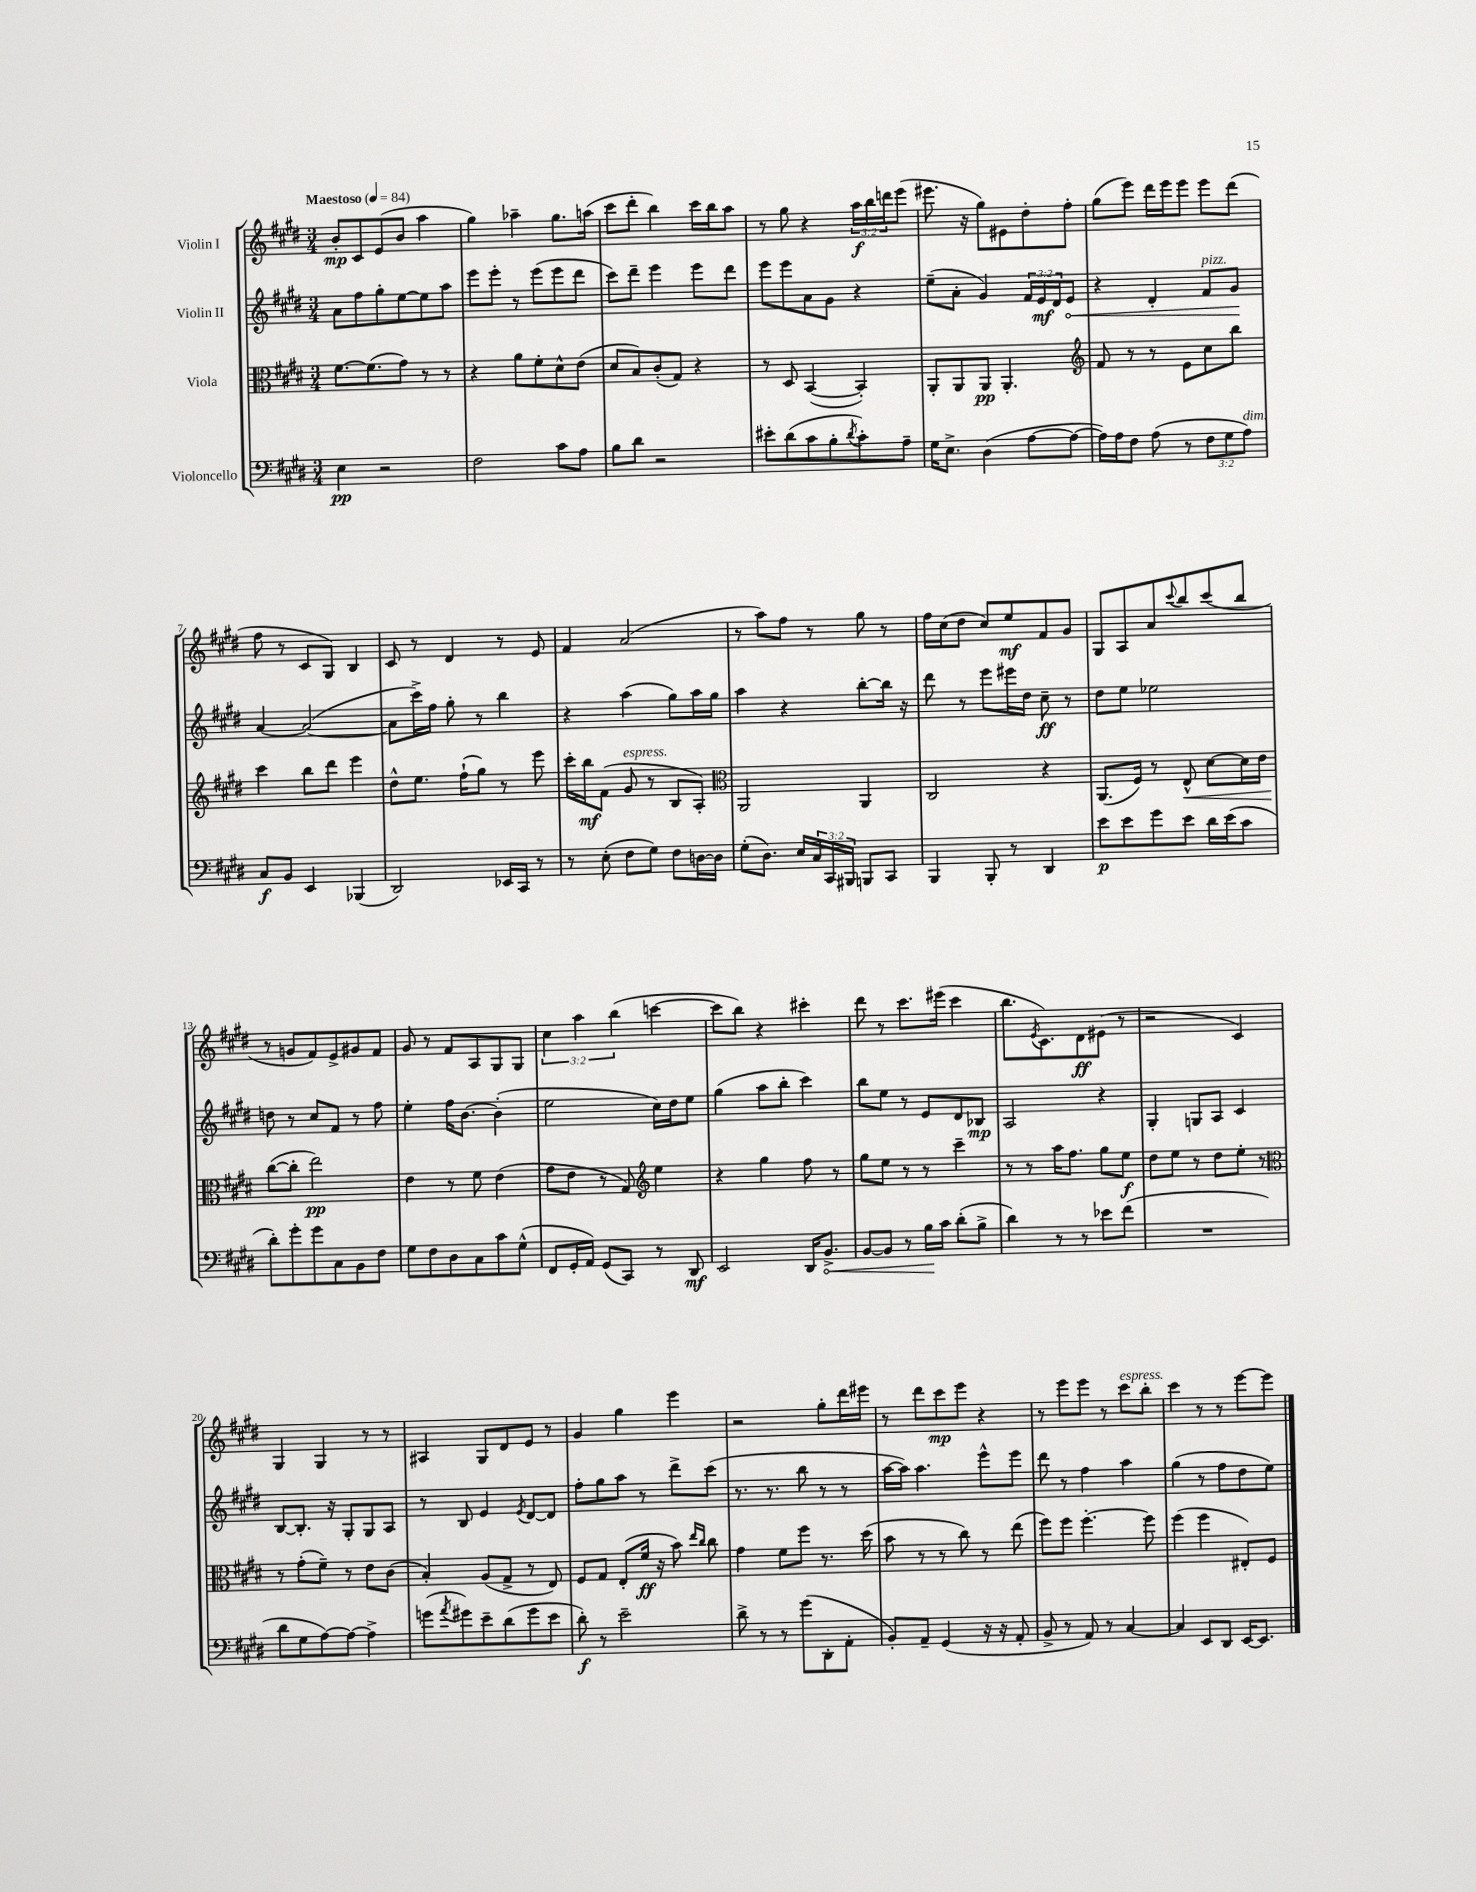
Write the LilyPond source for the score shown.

<<
\new StaffGroup <<
\new Staff = "s0" \with { instrumentName = "Violin I" } {
    \clef treble \key e \major \numericTimeSignature \time 3/4 \override Staff.TupletNumber.text = #tuplet-number::calc-fraction-text \tempo "Maestoso" 4 = 84
    b'8-.\mp cis'8 e'8( b'8 a''4 |
    gis''4) aes''4-- gis''8. a''16( |
    cis'''8 dis'''8-. b''4) cis'''16 b''16 a''8 |
    r8 gis''8 r4 \tuplet 3/2 { a''16\f b''16 d'''16 } e'''8( |
    eis'''8. r16 gis''8) eis'8 dis''8-. fis''8-. |
    gis''8( e'''8) dis'''16 e'''16 e'''8 e'''8 dis'''8( |
    fis''8 r8 cis'8 gis8) b4 |
    cis'8 r8 dis'4 r8 e'8 |
    fis'4 a'2( |
    r8 a''8) fis''8 r8 gis''8 r8 |
    fis''16 cis''16( dis''8 cis''8) e''8\mf fis'8 gis'8 |
    gis8 a8 a'8 \appoggiatura { cis'''8 } b''8 cis'''8( b''8 |
    r8 g'8 fis'8) e'8-> gis'8 fis'8 |
    gis'8 r8 fis'8 a8 gis8 gis8 |
    \tuplet 3/2 { cis''4 a''4 b''4( } c'''4~ |
    c'''8 b''8) r4 cis'''4-. |
    dis'''8 r8 cis'''8. eis'''16( cis'''4 |
    b''8. \acciaccatura { e'8 } cis'8.) dis'8\ff eis'8( r8 |
    r2 cis'4) |
    gis4 gis4 r8 r8 |
    ais4 gis8 dis'8 e'8 r8 |
    gis'4 gis''4 e'''4 |
    r2 gis''8-. dis'''16 eis'''16 |
    r8 dis'''8 cis'''8\mp e'''8 r4 |
    r8 e'''8 e'''8 r8 cis'''8^\markup { \italic "espress." } b''8-. |
    cis'''4 r8 r8 e'''8~ e'''8 \bar "|." |
}
\new Staff = "s1" \with { instrumentName = "Violin II" } {
    \clef treble \key e \major \numericTimeSignature \time 3/4 \override Staff.TupletNumber.text = #tuplet-number::calc-fraction-text
    a'8 fis''8 gis''8-. e''8~ e''8 a''8 |
    e'''8 e'''8-. r8 e'''8( e'''8 dis'''8 |
    cis'''8) dis'''8-- e'''4 e'''8 dis'''8 |
    e'''8 e'''8 a'8 gis'8 r4 |
    e''8--( a'8-. gis'4) \tuplet 3/2 { fis'16 e'16\mf dis'16 } \once \override Hairpin.circled-tip = ##t e'8\< |
    r4 dis'4-. fis'8^\markup { \italic "pizz." } gis'8\! |
    a'4~ a'2~( |
    a'8 cis'''16->) fis''16 gis''8-. r8 b''4 |
    r4 a''4( gis''8) a''16 gis''16 |
    a''4 r4 b''8~-. b''16 r16 |
    dis'''8 r8 e'''8 eis'''16 dis''16 cis''8--\ff r8 |
    dis''8 e''8 ees''2 |
    d''8 r8 cis''8 fis'8 r8 fis''8 |
    e''4-. fis''16 b'8.~ b'4-.( |
    e''2 cis''16) dis''16 e''8 |
    gis''4( a''8 b''8-. cis'''4) |
    b''8 e''8 r8 e'8 dis'8 bes8\mp |
    a2 r4 |
    gis4-. g8 a8 cis'4 |
    b8~ b8.-. r16 gis8-. gis8 a8 |
    r8 b8 e'4 \acciaccatura { e'8 } dis'8~ dis'8 |
    fis''8-. gis''8 a''8 r8 dis'''8-> cis'''8( |
    r8. r8. b''8 r8 r8 |
    a''16~ a''16) a''4. e'''8-^ e'''8 |
    dis'''8 r8 fis''4 a''4 |
    gis''4( r8 fis''8 dis''8 e''8) \bar "|." |
}
\new Staff = "s2" \with { instrumentName = "Viola" } {
    \clef alto \key e \major \numericTimeSignature \time 3/4
    fis'8.~ fis'8.( gis'8) r8 r8 |
    r4 a'8 fis'8-. dis'8-^ e'8( |
    dis'8 b8) cis'8-.( gis8) r4 |
    r8 dis8 b,4~( b,4-.) |
    a,8-. a,8 a,8\pp a,4.-. |
    \clef treble fis'8 r8 r8 e'8 cis''8 b''8 |
    cis'''4 b''8 dis'''8 e'''4 |
    dis''8-^ e''8. fis''16-!( gis''8) r8 e'''8 |
    cis'''16-. b''16\mf fis'8( gis'8^\markup { \italic "espress." } r8 b8 a8-.) |
    \clef alto a,2 a,4 |
    cis2 r4 |
    a,8.( fis16) r8 e8-^\< dis'8~ dis'16 e'16 |
    cis''8~\!( cis''8-. e''2\pp) |
    e'4 r8 fis'8 e'4( |
    gis'8 e'8 r8 gis8) \clef treble e''4 |
    r4 gis''4 fis''8 r8 |
    gis''8 e''8 r8 r8 cis'''4-- |
    r8 r8 a''16 fis''8. gis''8 e''8\f |
    dis''8 e''8 r8 dis''8 e''8-. r8 |
    \clef alto r8 gis'8-.( fis'8--) r8 e'8 cis'8( |
    b4-.) a8( gis8-> r8 e8) |
    fis8 gis8 e8-.( fis'16\ff r16 b'8) \grace { e''16 cis''16 } cis''8 |
    gis'4 fis'8 fis''8 r8. dis''16( |
    b'8 r8 r8 cis''8) r8 e''8( |
    fis''8) fis''8 fis''4.~-. fis''8 |
    fis''4( fis''4 eis8-.) fis8 \bar "|." |
}
\new Staff = "s3" \with { instrumentName = "Violoncello" } {
    \clef bass \key e \major \numericTimeSignature \time 3/4 \override Staff.TupletNumber.text = #tuplet-number::calc-fraction-text
    e4\pp r2 |
    fis2 cis'8 a8 |
    b8 dis'8 r2 |
    eis'8-. dis'8( cis'8 b8-. \acciaccatura { dis'8 } cis'8-.) a8-- |
    gis16 e8.-> dis4( a8~ a8~ |
    a16) a16 fis8 a8( r8 \tuplet 3/2 { fis8 gis8 a8^\markup { \italic "dim." }) } |
    cis8\f b,8 e,4 bes,,4( |
    dis,2) ees,16 cis,16 r8 |
    r8 e8-.( fis8 gis8) fis8 d16~ d16 |
    gis8-.( dis8.) e16 \tuplet 3/2 { cis16 cis,16 bis,,16 } b,,8 cis,8 |
    b,,4 b,,8-. r8 dis,4 |
    e'8\p e'8 gis'8 e'8 dis'16 e'16( cis'8 |
    dis'8-.) gis'8-. gis'8 cis8 b,8 fis8 |
    gis8 fis8 dis8 cis8 cis'8 gis8-^( |
    fis,8 gis,16-. a,16) gis,8( cis,8) r8 dis,8\mf |
    e,2 dis,16 \once \override Hairpin.circled-tip = ##t b,8.->\< |
    b,8~ b,8 r8 b16\! cis'16 dis'8-.( b8-> |
    dis'4) r8 r8 ees'8 fis'8( |
    R2. |
    dis'8 gis8 a8~) a8~ a4-> |
    g'8( \acciaccatura { a'8 } gis'8) e'8-- dis'8( gis'8 e'8 |
    dis'8-.\f) r8 e'2-- |
    dis'8-> r8 r8 gis'8( dis,8-. a,8-. |
    b,8-.) a,8-- gis,4( r16 r16 a,8-. |
    b,8-> r8 a,8) r8 cis4~ |
    cis4 e,8 dis,8 e,16~ e,8. \bar "|." |
}
>>
>>
